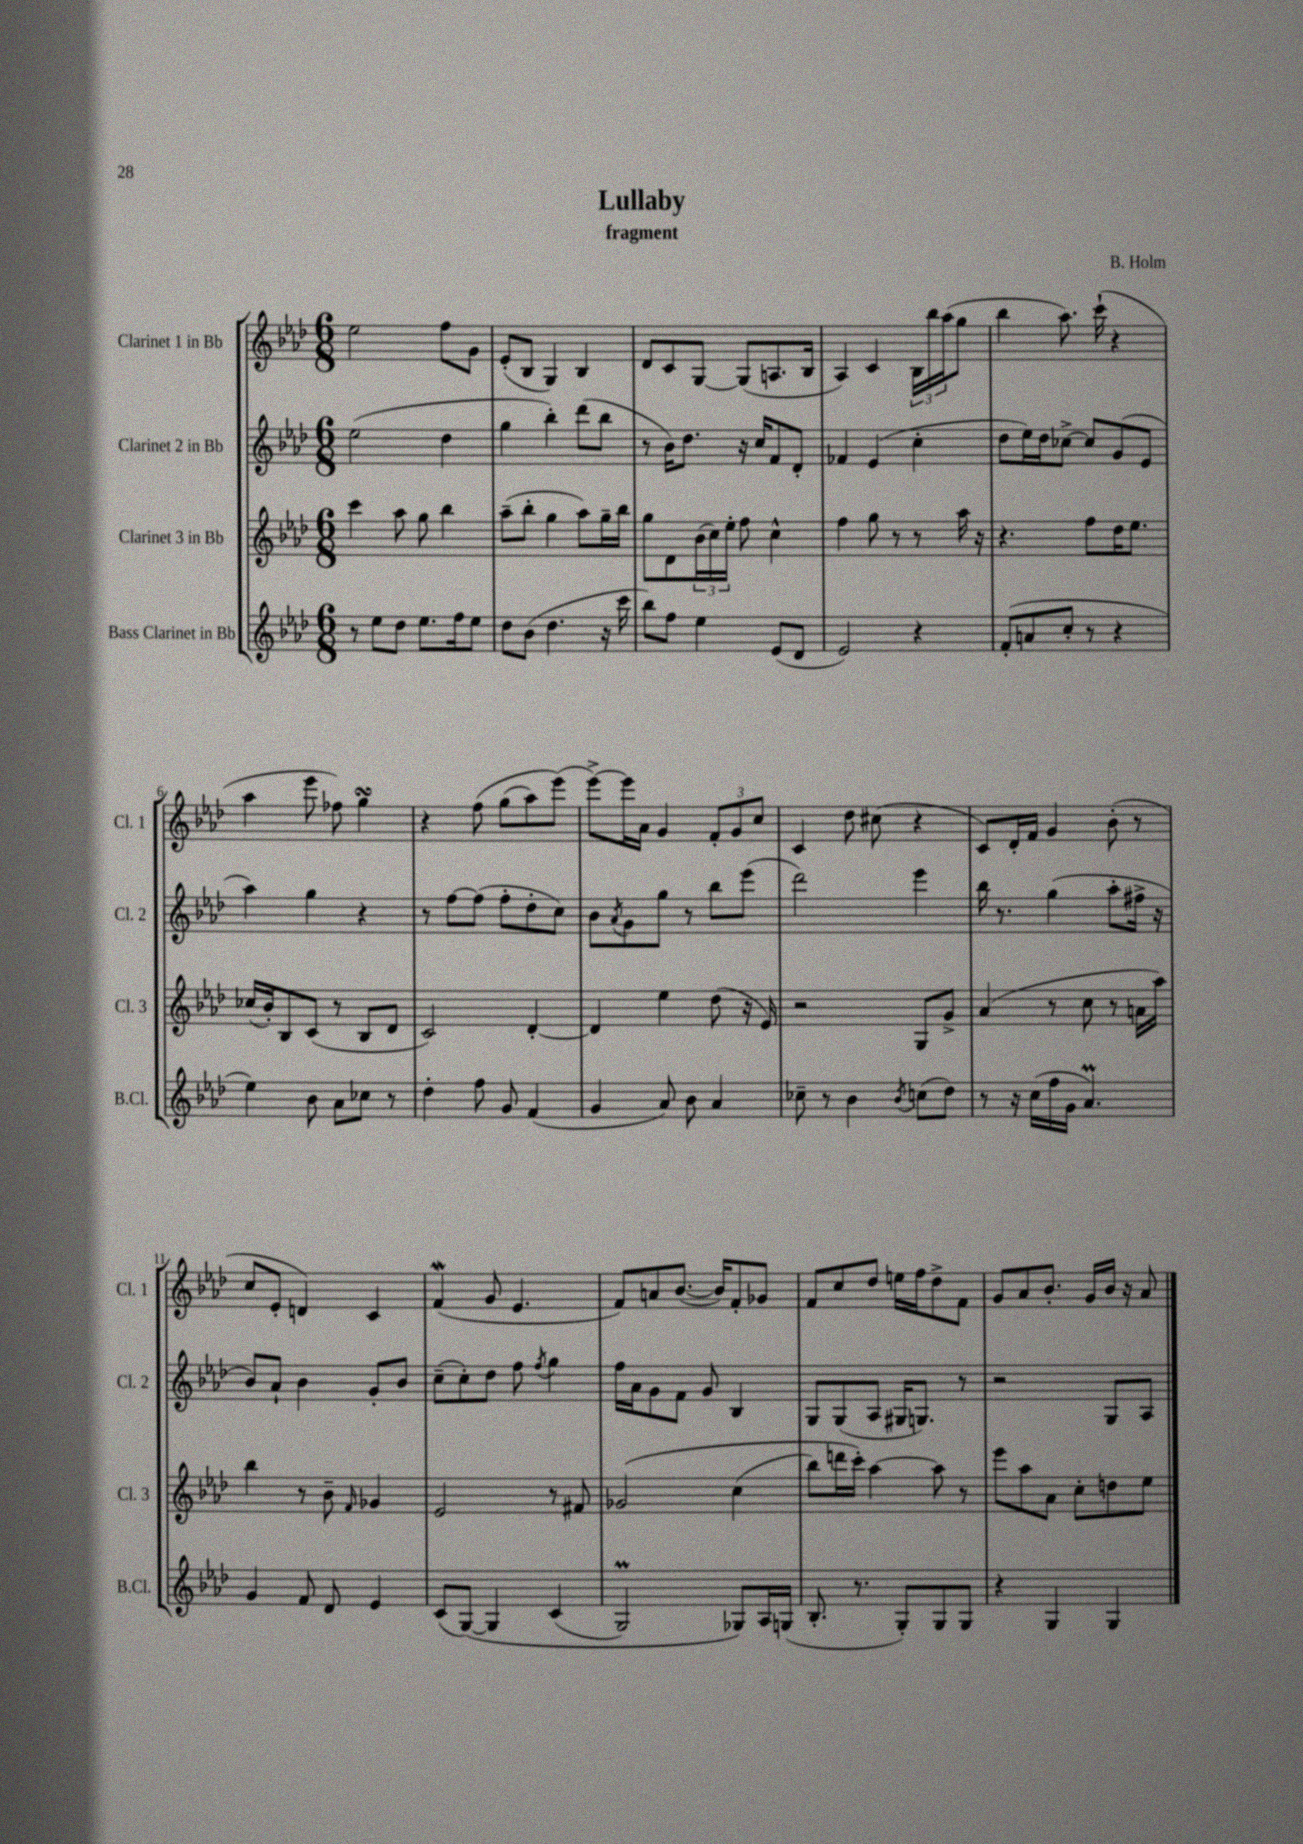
\header { title = "Lullaby" composer = "B. Holm" subtitle = "fragment" }
<<
\new StaffGroup <<
\new Staff = "s0" \with { instrumentName = "Clarinet 1 in Bb" shortInstrumentName = "Cl. 1" } {
    \clef treble \key aes \major \numericTimeSignature \time 6/8
    ees''2 f''8 g'8 |
    ees'8-.( bes8 g4) bes4 |
    des'8 c'8 g8~ g8( a8. bes16 |
    aes4) c'4 \tuplet 3/2 { bes16 bes''16 aes''16( } g''8 |
    bes''4 aes''8.) c'''16-!( r4 |
    aes''4 ees'''8 fes''8) g''4\turn |
    r4 f''8\( g''8( aes''8) ees'''8(\) |
    ees'''8~->) ees'''16 aes'16 g'4 \tuplet 3/2 { f'8-. g'8 c''8 } |
    c'4 des''8 cis''8( r4 |
    c'8) des'16-. f'16 g'4 bes'8-.( r8 |
    c''8 ees'8-. d'4) c'4 |
    f'4\mordent( g'8 ees'4. |
    f'8) a'8 bes'8.~( bes'16) f'8-. ges'8 |
    f'8 c''8 des''8 e''16 f''16 des''8-> f'8 |
    g'8 aes'8 bes'8.-. g'16 bes'16 r16 aes'8 \bar "|." |
}
\new Staff = "s1" \with { instrumentName = "Clarinet 2 in Bb" shortInstrumentName = "Cl. 2" } {
    \clef treble \key aes \major \numericTimeSignature \time 6/8
    ees''2( des''4 |
    g''4 bes''4-.) des'''8( bes''8 |
    r8 bes'16) des''8. r16 c''16 f'8 des'8-. |
    fes'4 ees'4( c''4-. |
    des''8 ees''16) des''16 ces''8~-> ces''8 g'8( ees'8 |
    aes''4) g''4 r4 |
    r8 f''8~ f''8( f''8-. des''8-. c''8) |
    bes'8 \acciaccatura { aes'8 } g'8 g''8 r8 bes''8 ees'''8( |
    des'''2) ees'''4 |
    bes''16 r8. g''4( aes''8-. fis''16-> r16 |
    bes'8) aes'8-! bes'4 g'8-. bes'8 |
    c''8--( c''8-.) des''8 f''8 \acciaccatura { f''8 } g''4 |
    f''16 aes'16 g'8 f'8 g'8 bes4 |
    g8 g8( aes8 gis16 g8.) r8 |
    r2 g8 aes8 \bar "|." |
}
\new Staff = "s2" \with { instrumentName = "Clarinet 3 in Bb" shortInstrumentName = "Cl. 3" } {
    \clef treble \key aes \major \numericTimeSignature \time 6/8
    c'''4 aes''8 g''8 bes''4 |
    aes''8--( bes''8-. g''4 aes''8) g''16-- bes''16 |
    g''8 des'8 \tuplet 3/2 { bes'16( c''16) ees''16-. } f''8 c''4-^ |
    f''4 g''8 r8 r8 aes''16 r16 |
    r4. f''8 des''16 ees''8. |
    ces''16( bes'16-.) bes8 c'8( r8 bes8 des'8 |
    c'2) des'4~-. |
    des'4 ees''4 des''8( r16 ees'16) |
    r2 g8 g'8-> |
    aes'4( r8 c''8 r8 a'16 aes''16) |
    bes''4 r8 bes'8-- \grace { f'16 } ges'4 |
    ees'2 r8 fis'8 |
    ges'2\( c''4( |
    bes''8) d'''16 c'''16-.\) aes''4~ aes''8 r8 |
    ees'''8 aes''8 aes'8 c''8-. d''8 ees''8 \bar "|." |
}
\new Staff = "s3" \with { instrumentName = "Bass Clarinet in Bb" shortInstrumentName = "B.Cl." } {
    \clef treble \key aes \major \numericTimeSignature \time 6/8
    r8 ees''8 des''8 ees''8. f''16 ees''8 |
    des''8 bes'8( des''4. r16 c'''16 |
    bes''8) f''8 ees''4 ees'8( des'8 |
    ees'2) r4 |
    f'8-.( a'8 c''8-. r8 r4 |
    ees''4) bes'8 aes'8 ces''8 r8 |
    des''4-. f''8 g'8 f'4( |
    g'4 aes'8) bes'8 aes'4 |
    ces''8-- r8 bes'4 \acciaccatura { bes'8 } c''8( des''8) |
    r8 r16 c''16( f''16 g'16 aes'4.\prall) |
    g'4 f'8 des'8 ees'4 |
    c'8( g8~)\( g4 c'4( |
    g2\prall) ges8\) aes16 g16( |
    bes8.-. r8. g8-.) g8 g8 |
    r4 g4 g4 \bar "|." |
}
>>
>>
